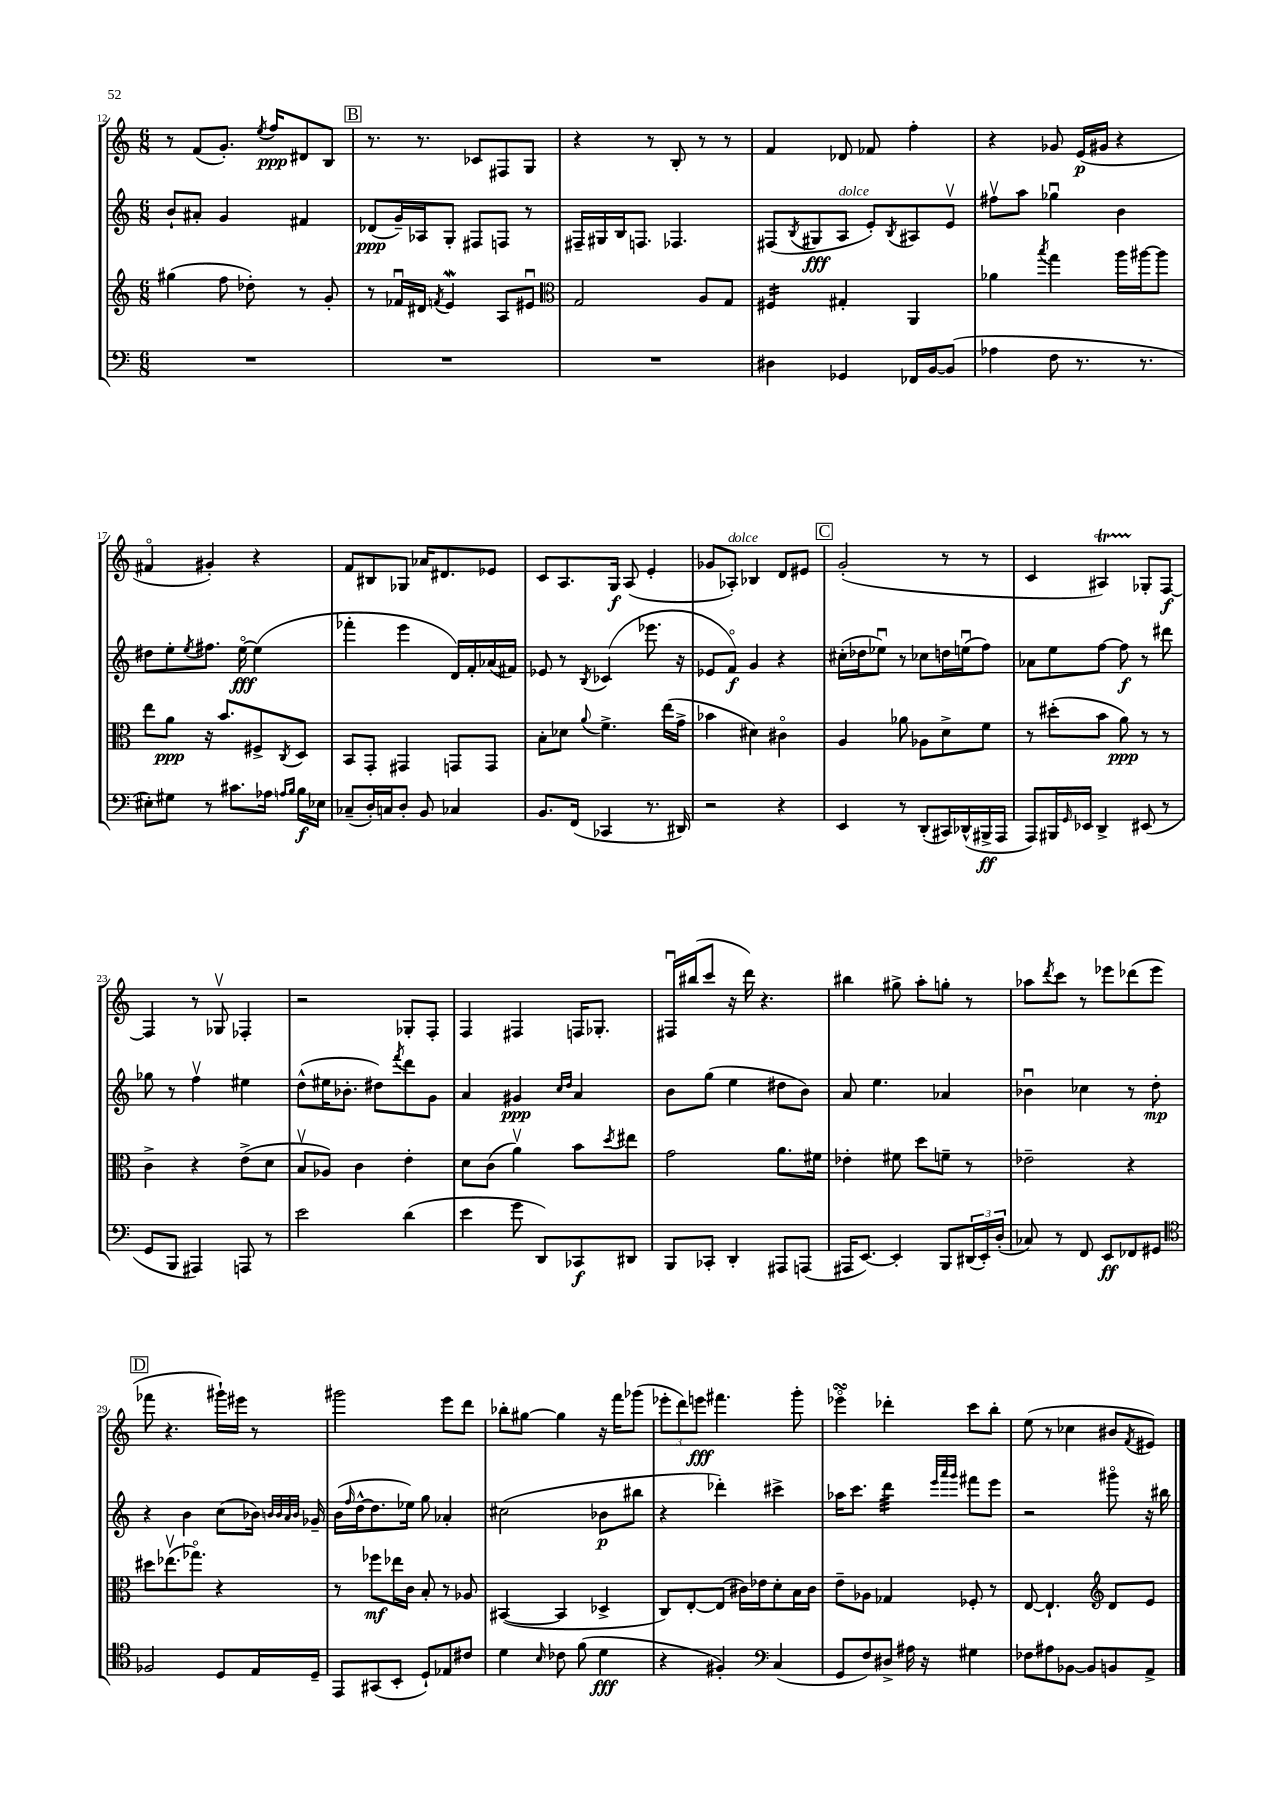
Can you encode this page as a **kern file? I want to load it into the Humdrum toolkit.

**kern	**kern	**kern	**kern
*staff4	*staff3	*staff2	*staff1
*clefF4	*clefG2	*clefG2	*clefG2
*k[]	*k[]	*k[]	*k[]
*M6/8	*M6/8	*M6/8	*M6/8
2.r	(4gg#	8b`	8r
.	.	8a#'	(8f
.	8ff	4g	8.g')
.	8dd-')	.	.
.	.	.	8qee
.	.	.	16ff
.	8r	4f#	8d#
.	8g'	.	8B
=	=	=	=
2.r	8r	(8d-	8.r
.	16f-u	16g~)	.
.	16d#	16A-	8.r
.	8qf	.	.
.	4e	8G'	.
.	.	8F#	8c-
.	8A	8F	8F#
.	8e#u	8r	8G
=	=	=	=
*	*clefC3	*	*
2.r	2G	16F#~	4r
.	.	16G#	.
.	.	16B	.
.	.	8.F	.
.	.	.	8r
.	.	4.F-	8B'
.	8A	.	8r
.	8G	.	8r
=	=	=	=
4D#	4F#	(8F#	4f
.	.	8qB	.
.	.	8G#	.
4GG-	4G#'	8A	8d-
.	.	8e')	8f-
.	.	8qB	.
16FF-	4AA	8A#	4ff'
[16BB	.	.	.
(8BB]	.	8ev	.
=	=	=	=
4A-	4a-	8ff#v	4r
.	.	8aa	.
.	8qbb	.	.
8F	4gg	4gg-u	8g-
8.r	.	.	(16e
.	.	.	16g#
.	16aa	4b	4r
8.r	[16aa#	.	.
.	8aa#]	.	.
=	=	=	=
8E#')	8ee	8dd#	4f#o
8G#	8a	8ee'	.
.	.	8qee	.
8r	16r	8.ff#	4g#')
.	8.b	.	.
8.c#	.	.	.
.	.	[16eeo	.
.	8F#^	(4ee]	4r
16A-	.	.	.
16qqA	.	.	.
16qqB	8qC	.	.
16B	8D	.	.
16E-	.	.	.
=	=	=	=
(8C-~	8BB	4fff-'	8f
16D')	8GG'	.	8B#
16C	.	.	.
8D'	4GG#	4eee	8G-
8BB	.	.	16a-
.	.	.	8.d#
4C-	8GG	16d)	.
.	.	16f'	.
.	8GG	(16a-	8e-
.	.	16f#)	.
=	=	=	=
8.BB	8B'	8e-	8c
.	8d-	8r	8.A
(16FF	.	.	.
.	8qqa	8qB	.
4CC-	4.f^	(4c-	.
.	.	.	16G
.	.	.	(8A
8.r	.	8.eee-	4e'
.	(16ee	.	.
16DD#)	16g^	16r	.
=	=	=	=
2r	4b-	8e-	8g-
.	.	8fo)	8A-')
.	4d#)	4g	4B-
4r	4c#o	4r	8d
.	.	.	8e#
=	=	=	=
4EE	4A	(16cc#'	(2g'
.	.	16dd-	.
.	.	8ee-u)	.
8r	8a-	8r	.
(8DD'	8A-	8cc-	.
16CC#)	8d^	16dd	8r
(16DD-^^	.	(16eeu	.
16BBB#^	8f	8ff)	8r
16AAA	.	.	.
=	=	=	=
8AAA)	8r	8a-	4c
16BBB#	(8dd#'	8ee	.
16qqGG	.	.	.
16EE-	.	.	.
4DD^	8b	[8ff	4A#)
.	8a)	8ff]	.
(8EE#	8r	8r	8G-'
8r	8r	8ddd#	[8F
=	=	=	=
8GG	4c^	8gg-	4F]
8BBB	.	8r	.
4AAA#)	4r	4ffv	8r
.	.	.	8G-v
8AAA	(8e^	4ee#	4F-'
8r	8d	.	.
=	=	=	=
2e	8Bv	(8dd^^	2r
.	8A-)	16ee#	.
.	.	8.b-'	.
.	4c	.	.
.	.	8dd#)	.
.	.	8qfff	.
(4d	4e'	8ddd	8G-'
.	.	8g	8F'
=	=	=	=
4e	8d	4a	4F
.	(8c	.	.
8g	4av)	4g#	4F#
8DD)	.	.	.
.	.	16qqcc	.
.	.	16qqdd	.
8CC-	8b	4a	16F
.	.	.	8.G-'
.	8qdd	.	.
8DD#	8ee#	.	.
=	=	=	=
8BBB	2g	8b	16F#u
.	.	.	(16bb#
8CC-'	.	(8gg	8ccc
4DD'	.	4ee	16r
.	.	.	16ddd)
.	.	.	4.r
8AAA#	8.a	8dd#	.
(8AAA	.	8b)	.
.	16f#	.	.
=	=	=	=
16AAA#	4e-'	8a	4bb#
[8.EE)	.	.	.
.	.	4.ee	.
4EE']	8f#	.	8gg#^
.	8dd	.	8aa'
8BBB	8f~	4a-	8gg'
(24DD#	8r	.	8r
24EE')	.	.	.
(24D'	.	.	.
=	=	=	=
8C-)	2e-~	4b-u	8aa-
.	.	.	8qddd
8r	.	.	8ccc
8FF	.	4cc-	8r
8EE	.	.	8eee-
8FF-	4r	8r	(8ddd-
8GG#	.	8dd'	8eee-
=	=	=	=
*clefC4	*	*	*
2F-	8dd#	4r	8fff-
.	(8.ee-v	.	4.r
.	.	4b	.
.	8.gg-o)	.	.
8D	4r	(8cc	16ggg#`)
.	.	.	16eee#
16E	.	16b-)	8r
.	.	32qqb	.
.	.	32qqb	.
.	.	32qqa	.
.	.	32qqb	.
16D~	.	16g-~	.
=	=	=	=
8EE	8r	(16b	2ggg#
.	.	16qqff	.
.	.	[16dd^^	.
(8GG#	8ff-	8.dd]	.
8BB'	16ee-	.	.
.	16c	16ee-)	.
8D`)	8B'	8gg	.
8E-	8r	4a-'	8eee
8c#	8A-	.	8ddd
=	=	=	=
4d	([4BB#	(2cc#	8bb-'
.	.	.	[8gg#
16qqB	.	.	.
8c-	4BB#]	.	4gg#]
(8f	.	.	.
4d	4D-^	8b-	16r
.	.	.	16fff
.	.	8bb#	(8ggg-
=	=	=	=
4r	8C)	4r	12eee-'
.	.	.	12ddd)
.	[8E'	.	.
.	.	.	12eee
4F#')	(8E]	4ddd-')	4.fff#
.	16c#)	.	.
.	16e-	.	.
*clefF4	*	*	*
(4C	8d'	4ccc#^	.
.	16B	.	8ggg'
.	16c#	.	.
=	=	=	=
8GG	8e~	16aa-	4eee-o
.	.	8.ccc	.
8F)	8A-	.	.
8D#^	4G-	4ddd	4ddd-'
16A#	.	.	.
16r	.	.	.
.	.	32qqeee	.
.	.	32qqaaa	.
.	.	32qqggg	.
4G#	8F-'	8fff#	8ccc
.	8r	8eee	8bb'
=	=	=	=
8F-	[8E	2r	(8ee
8A#	4.E`]	.	8r
[8BB-	.	.	4cc-
8BB-]	.	.	.
*	*clefG2	*	*
8BB	8d	8ggg#o	8b#
.	.	.	8qf
8AA^	8e	16r	8e#)
.	.	16bb#	.
==	==	==	==
*-	*-	*-	*-
